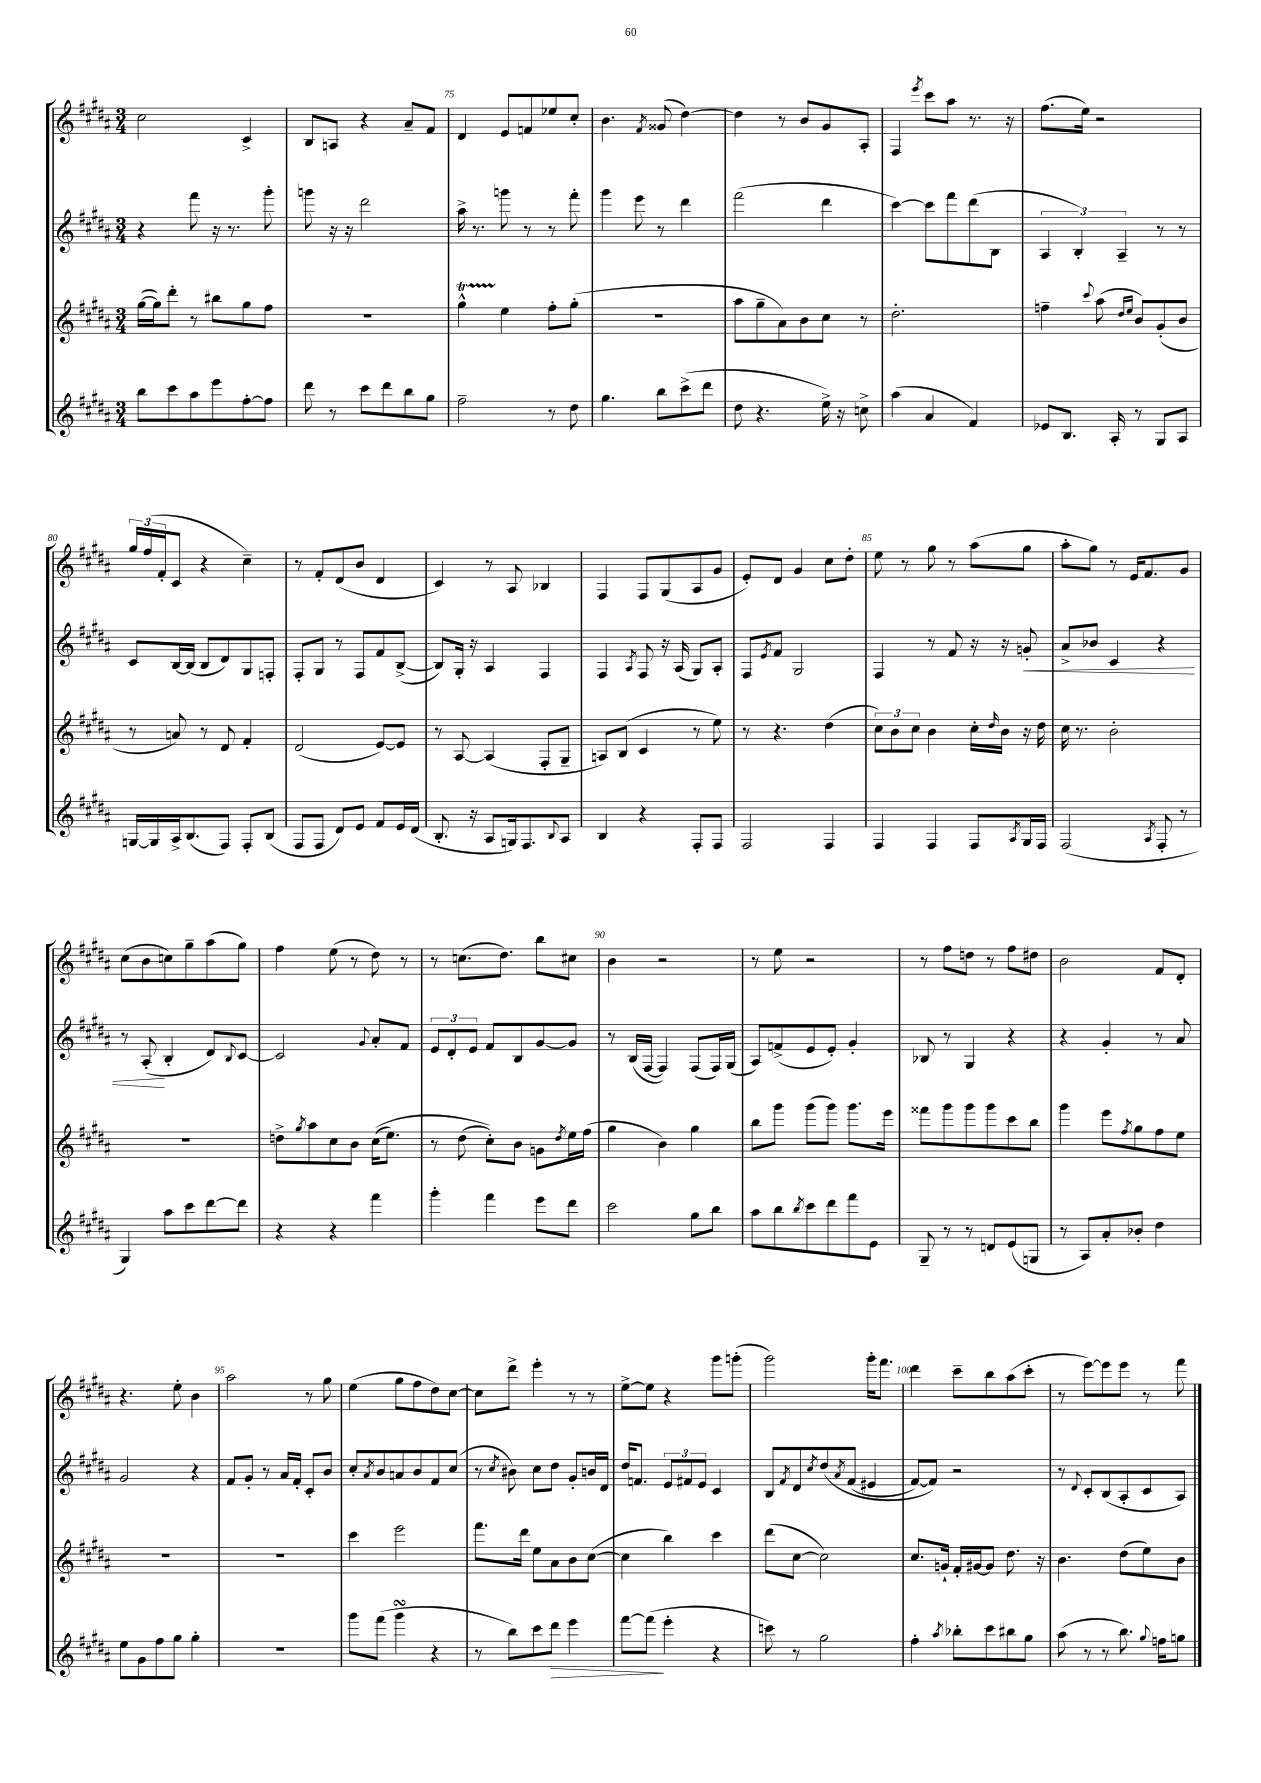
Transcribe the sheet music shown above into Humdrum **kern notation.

**kern	**kern	**kern	**kern
*staff4	*staff3	*staff2	*staff1
*clefG2	*clefG2	*clefG2	*clefG2
*k[f#c#g#d#a#]	*k[f#c#g#d#a#]	*k[f#c#g#d#a#]	*k[f#c#g#d#a#]
*M3/4	*M3/4	*M3/4	*M3/4
8bb	([16gg#	4r	2cc#
.	16gg#])	.	.
8ccc#	8ddd#'	.	.
8aa#	8r	8fff#	.
8eee	8bb#	16r	.
.	.	8.r	.
[8ff#'	8gg#	.	4c#^
8ff#]	8ff#	8ggg#'	.
=	=	=	=
8ddd#	2.r	8ggg	8B
8r	.	16r	8A
.	.	16r	.
8ccc#	.	2ddd#	4r
8ddd#	.	.	.
8bb	.	.	8a#~
8gg#	.	.	8f#
=	=	=	=
2ff#~	4gg#^^	16aa#^	4d#
.	.	8.r	.
.	4ee	8ggg	8e
.	.	8r	8f
8r	8ff#'	8r	8ee-
8dd#	(8gg#'	8fff#'	8cc#'
=	=	=	=
4.gg#	2.r	4ggg#	4.b
.	.	8eee	.
.	.	.	8qf#
8bb	.	8r	(8g##
(8ccc#^	.	4ddd#	[4dd#)
8ddd#	.	.	.
=	=	=	=
8dd#	8aa#	(2fff#	4dd#]
4.r	8gg#~	.	.
.	8a#)	.	8r
.	8b	.	8b
16ee^)	8cc#	4ddd#	8g#
16r	.	.	.
8cc^	8r	.	8A#'
=	=	=	=
(4aa#	2.dd#'	[4ccc#)	4F#
.	.	.	8qeee
4a#	.	8ccc#]	8ccc#
.	.	8fff#	8aa#
4f#)	.	(8ddd#	8.r
.	.	8B	.
.	.	.	16r
=	=	=	=
8e-	4ff~	6A#	(8.ff#
8.B	.	.	.
.	.	6B')	.
.	.	.	16ee)
.	8qqccc#	.	.
.	(8aa#	.	2r
16A#'	.	.	.
.	.	6A#~	.
.	16qqdd#	.	.
.	16qqee	.	.
8r	8b)	.	.
8G#	(8g#'	8r	.
8A#	8b	8r	.
=	=	=	=
[16G	8r	8c#	24gg#
.	.	.	(24ff#
16G]	.	.	.
.	.	.	24f#'
16A#^	8a)	[16B	8c#
(8.B	.	(16B]	.
.	8r	8B	4r
8F#)	8d#	8d#)	.
8F#'	4f#'	8G#	4cc#~)
(8B	.	8F'	.
=	=	=	=
8F#	(2d#	8F#'	8r
8F#	.	8G#	8f#'
8d#)	.	8r	(8d#
8e	.	8F#	8b
8f#	[8e)	8f#	4d#
16e	8e]	([8B^	.
(16d#	.	.	.
=	=	=	=
8.B'	8r	8B])	4c#)
.	[8A#	16G#'	.
16r	.	16r	.
8A#	(4A#]	4A#	8r
16G)	.	.	8A#
8.F#	.	.	.
.	8F#'	4F#	4B-
8qqB	.	.	.
8A#	8G#~	.	.
=	=	=	=
4B	8A)	4F#	4F#
.	(8B	.	.
.	.	8qA#	.
4r	4c#	8F#	8F#
.	.	16r	(8G#
.	.	(16A#	.
8F#'	8r	8G#)	8A#
8F#	8ee)	8A#'	8g#
=	=	=	=
2F#	8r	8F#	8e')
.	.	8qe	.
.	4.r	8f#	8d#
.	.	2G#	4g#
4F#	(4dd#	.	8cc#
.	.	.	8dd#'
=	=	=	=
4F#	12cc#)	4F#	8ee
.	12b	.	.
.	.	.	8r
.	12cc#	.	.
4F#	4b	8r	8gg#
.	.	8f#	8r
8F#	16cc#'	16r	(8aa#
.	16qqdd#	.	.
.	16b	16r	.
8qA#	.	.	.
16G#	16r	8g'	8gg#
16F#	16dd#	.	.
=	=	=	=
(2F#	16cc#	8a#^	8aa#'
.	8.r	.	.
.	.	8b-	8gg#)
.	2b'	4c#	8r
.	.	.	16e
.	.	.	8.f#
8qA#	.	.	.
8F#'	.	4r	.
8r	.	.	8g#
=	=	=	=
4G#)	2.r	8r	(8cc#
.	.	(8A#'	8b
8aa#	.	4B'	8cc)
8ccc#	.	.	8gg#~
[8ddd#	.	8d#)	(8aa#
.	.	8qqB	.
8ddd#]	.	[8c#	8gg#)
=	=	=	=
4r	8dd^	2c#]	4ff#
.	8qgg#	.	.
.	8aa#	.	.
4r	8cc#	.	(8ee
.	8b	.	8r
.	.	8qqg#	.
4fff#	&((16cc#	8a#'	8dd#)
.	8.ee)	.	.
.	.	8f#	8r
=	=	=	=
4ggg#'	8r	12e	8r
.	.	12d#'	.
.	(8dd#	.	(8.cc
.	.	12e	.
4fff#	8cc#')&)	8f#	.
.	.	.	8.dd#)
.	8b	8B	.
8eee	8g	[8g#	8bb
.	8qdd#	.	.
8ddd#	16ee	8g#]	8cc#
.	(16ff#	.	.
=	=	=	=
2ccc#	4gg#	8r	4b
.	.	(16B	.
.	.	[16F#	.
.	4b)	4F#])	2r
8gg#	4gg#	(8F#	.
8bb	.	16F#)	.
.	.	(16G#	.
=	=	=	=
8aa#	8bb	8A#)	8r
8bb	8ggg#	(8f^	8ee
8qbb	.	.	.
8ccc#	(8ggg#	8e	2r
8ddd#	8ggg#)	8e')	.
8fff#	8.ggg#	4g#'	.
8e	.	.	.
.	16eee	.	.
=	=	=	=
8G#~	8fff##	8B-	8r
8r	8ggg#	8r	8ff#
8r	8ggg#	4G#	8dd
8d	8ggg#	.	8r
(8e	8ccc#	4r	8ff#
8G	8bb	.	8dd#
=	=	=	=
8r	4ggg#	4r	2b
8A#)	.	.	.
8a#'	8eee	4g#'	.
.	8qff#	.	.
8b-'	8gg#	.	.
4dd#	8ff#	8r	8f#
.	8ee	8a#	8d#'
=	=	=	=
8ee	2.r	2g#	4.r
8g#	.	.	.
8ff#	.	.	.
8gg#	.	.	8ee'
4gg#'	.	4r	4b
=	=	=	=
2.r	2.r	8f#	2aa#
.	.	8g#'	.
.	.	8r	.
.	.	16a#	.
.	.	16f#'	.
.	.	8c#'	8r
.	.	8b	8gg#
=	=	=	=
8ggg#	4ccc#	8cc#'	(4ee
.	.	8qa#	.
(8fff#	.	8b	.
4ggg#	2eee	8a	8gg#
.	.	8b	8ff#
4r	.	8f#	8dd#)
.	.	(8cc#	[8cc#
=	=	=	=
8r	8.fff#	8r	8cc#]
.	.	8qcc#	.
8bb)	.	8b#)	8ddd#^
.	16ddd#	.	.
8ccc#	8ee	8cc#	4eee'
8ddd#	8a#	8dd#	.
4eee	8b	8g#'	8r
.	([8cc#	16b	8r
.	.	16d#	.
=	=	=	=
[8fff#	4cc#]	16dd#	[8ee^
.	.	8.f	.
(8fff#]	.	.	8ee]
4eee'	4bb)	12e	4r
.	.	12f#	.
.	.	12e	.
4r	4ccc#	4c#	8ggg#
.	.	.	(8ggg'
=	=	=	=
8ccc)	(8ddd#	8B	2ggg#)
.	.	8qf#	.
8r	[8cc#	8d#	.
.	.	8qcc#	.
2gg#	2cc#])	&(8dd#	.
.	.	8qa#	.
.	.	(8f#	.
.	.	4e#	16ggg#'
.	.	.	8.fff#
=	=	=	=
4ff#'	8.cc#	[8f#)	4ddd#
.	.	8f#]&)	.
.	16g`	.	.
8qaa#	.	.	.
8bb-'	16f#'	2r	8ccc#~
.	[16g#	.	.
8ccc#	8g#]	.	8bb
8bb#	8.dd#	.	(8aa#
8gg#	.	.	8ccc#'
.	16r	.	.
=	=	=	=
(8aa#	4.b	8r	8r
.	.	8qqd#	.
8r	.	8c#'	[8eee)
8r	.	(8B	8eee]
8.bb)	(8dd#	8A#'	8eee
.	8ee)	8c#	8r
8qqgg#	.	.	.
16ff	.	.	.
8gg	8b	8A#)	8fff#
==	==	==	==
*-	*-	*-	*-
